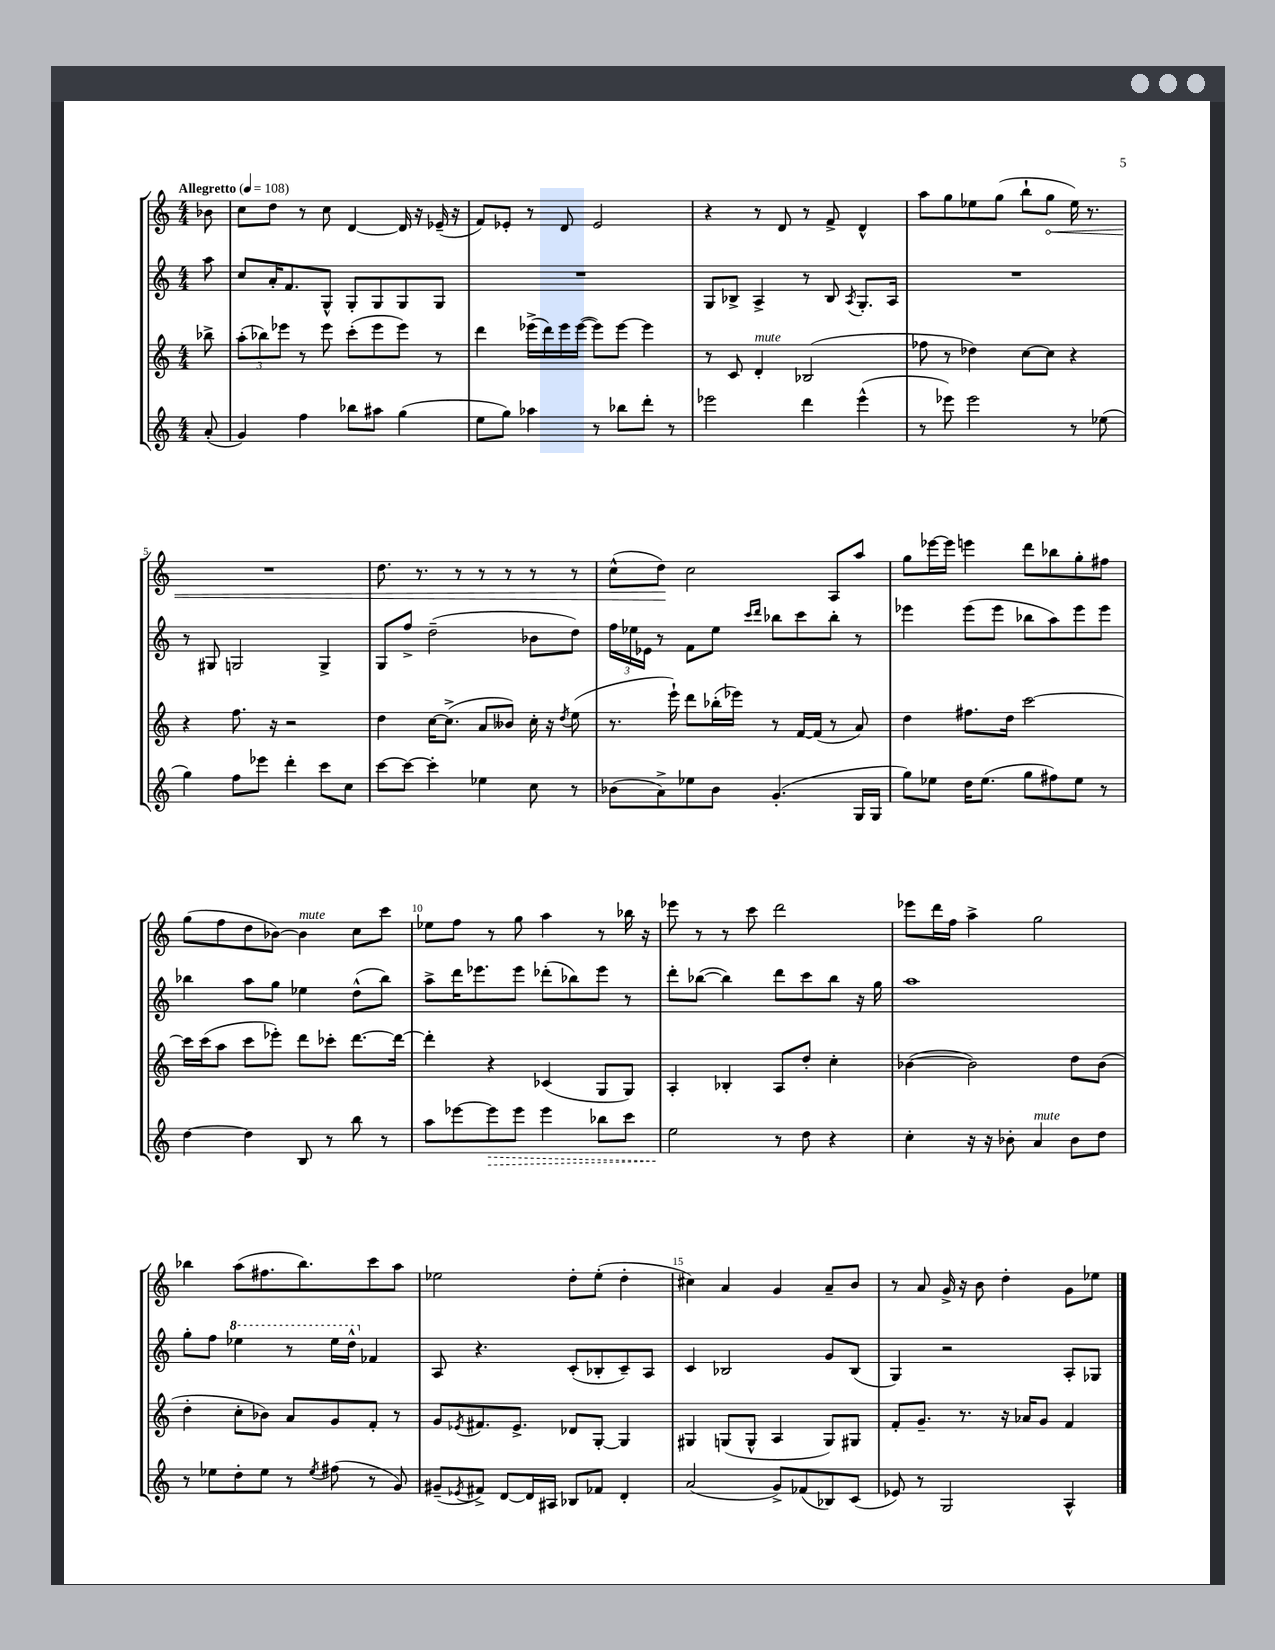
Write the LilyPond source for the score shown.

<<
\new StaffGroup <<
\new Staff = "s0" {
    \clef treble \key c \major \numericTimeSignature \time 4/4 \partial 8 \tempo "Allegretto" 4 = 108
    bes'8 |
    c''8 d''8 r8 c''8 d'4~ d'16 r16 ees'16--( r16 |
    f'8) ees'8-. r8 d'8 ees'2 |
    r4 r8 d'8 r8 f'8-> d'4-^ |
    a''8 g''8 ees''8 g''8( b''8-! \once \override Hairpin.circled-tip = ##t g''8\< ees''16) r8. |
    R1 |
    d''8. r8. r8 r8 r8 r8 r8 |
    c''8-^( d''8\!) c''2 a8 a''8 |
    g''8 ees'''16~ ees'''16 e'''4 d'''8 bes''8 g''8-. fis''8 |
    g''8( f''8 d''8 bes'8~) bes'4^\markup { \italic "mute" } c''8 c'''8 |
    ees''8 f''8 r8 g''8 a''4 r8 bes''16 r16 |
    ees'''8 r8 r8 c'''8 d'''2 |
    ees'''8 d'''16 f''16 a''4-> g''2 |
    bes''4 a''8( fis''8. bes''8.) c'''8 a''8 |
    ees''2 d''8-. ees''8-.( d''4-. |
    cis''4) a'4 g'4 a'8-- b'8 |
    r8 a'8 g'16-> r16 b'8 d''4-. g'8 ees''8 \bar "|." |
}
\new Staff = "s1" {
    \clef treble \key c \major \numericTimeSignature \time 4/4 \partial 8
    a''8 |
    c''8 a'16-. f'8. g8-^ g8-. g8 g8 g8 |
    R1 |
    g8 bes8-> a4-> r8 bes8 \acciaccatura { a8 } g8.-. a16 |
    R1 |
    r8 gis8 g2 g4-> |
    g8 f''8-> d''2--( bes'8 d''8) |
    \tuplet 3/2 { f''16 ees''16 ees'16 } r8 f'8 ees''8 \grace { c'''16 d'''16 } bes''8 c'''8 bes''8-. r8 |
    ees'''4 ees'''8( ees'''8 bes''8 a''8) ees'''8 ees'''8 |
    bes''4 a''8 g''8 ees''4 d''8-^( bes''8) |
    a''8-> d'''16 ees'''8. ees'''8 des'''8-.( bes''8) ees'''8 r8 |
    d'''8-. bes''8~( bes''4) d'''8 c'''8 bes''8 r16 g''16 |
    a''1 |
    g''8-. f''8 \ottava #1 ees'''4 r8 ees'''16 d'''16-^ \ottava #0 fes'4 |
    a8 r4. c'8-.( bes8-. c'8--) a8 |
    c'4 bes2 g'8 bes8( |
    g4) r2 a8-. ges8 \bar "|." |
}
\new Staff = "s2" {
    \clef treble \key c \major \numericTimeSignature \time 4/4 \partial 8
    bes''8-> |
    \tuplet 3/2 { a''8-.( bes''8) ees'''8 } r8 ees'''8 c'''8-.( ees'''8 ees'''8) r8 |
    d'''4 ees'''16->( d'''16) ees'''16 ees'''16~( ees'''8) ees'''8~ ees'''4 |
    r8 c'8 d'4-.^\markup { \italic "mute" } bes2( |
    fes''8 r8 des''4) c''8~ c''8 r4 |
    r4 f''8. r16 r2 |
    d''4 c''16~ c''8.->( a'8 beses'8) c''16-. r16 \acciaccatura { d''8 } e''8( |
    r8. e'''16-!) d'''8 bes''16-.( ees'''16) r8 f'16~ f'16( r8 a'8) |
    d''4 fis''8. d''16 c'''2~ |
    c'''16 c'''16( a''8 c'''8 ees'''8-.) d'''8 ces'''8-. d'''8.~ d'''16~ |
    d'''4-. r4 ces'4( g8 g8) |
    a4-. bes4-. a8 d''8-. c''4-. |
    bes'4~( bes'2) d''8 bes'8( |
    d''4-. c''8-. bes'8) a'8 g'8 f'8-. r8 |
    g'8 \acciaccatura { ees'8 } fis'8. ees'8.-> des'8 g8~-. g4 |
    gis4 g8( g8-^ a4 g8) gis8 |
    f'8-. g'8.-- r8. r16 aes'16 g'8 f'4 \bar "|." |
}
\new Staff = "s3" {
    \clef treble \key c \major \numericTimeSignature \time 4/4 \partial 8
    a'8-.( |
    g'4) f''4 bes''8 ais''8 g''4( |
    e''8 g''8) aes''4 r8 bes''8 d'''8-. r8 |
    ees'''2 d'''4 ees'''4-^( |
    r8 ees'''8) ees'''2 r8 ees''8( |
    g''4) f''8 ees'''8 d'''4-. c'''8 c''8 |
    c'''8~ c'''8~ c'''4-. ees''4 c''8 r8 |
    bes'8( a'8->) ees''8 bes'8 g'4.-.( g16 g16 |
    g''8) ees''8 d''16 ees''8.( g''8 fis''8) ees''8 r8 |
    d''4~ d''4 b8 r8 b''8 r8 |
    a''8 ees'''8~ \once \override Hairpin.style = #'dashed-line ees'''8\> ees'''8 ees'''4 bes''8 c'''8 |
    e''2\! r8 d''8 r4 |
    c''4-. r16 r16 bes'8-. a'4^\markup { \italic "mute" } bes'8 d''8 |
    r8 ees''8 d''8-. ees''8 r8 \acciaccatura { ees''8 } fis''8( r8 g'8) |
    gis'8--( \acciaccatura { ees'8 } fis'8->) d'8~ d'16 ais16 bes8 fes'8 d'4-. |
    a'2( g'8->) fes'8( bes8) c'8( |
    ees'8) r8 g2 a4-^ \bar "|." |
}
>>
>>
\layout { \context { \Score \override BarNumber.break-visibility = ##(#f #t #t) barNumberVisibility = #(every-nth-bar-number-visible 5) } }
